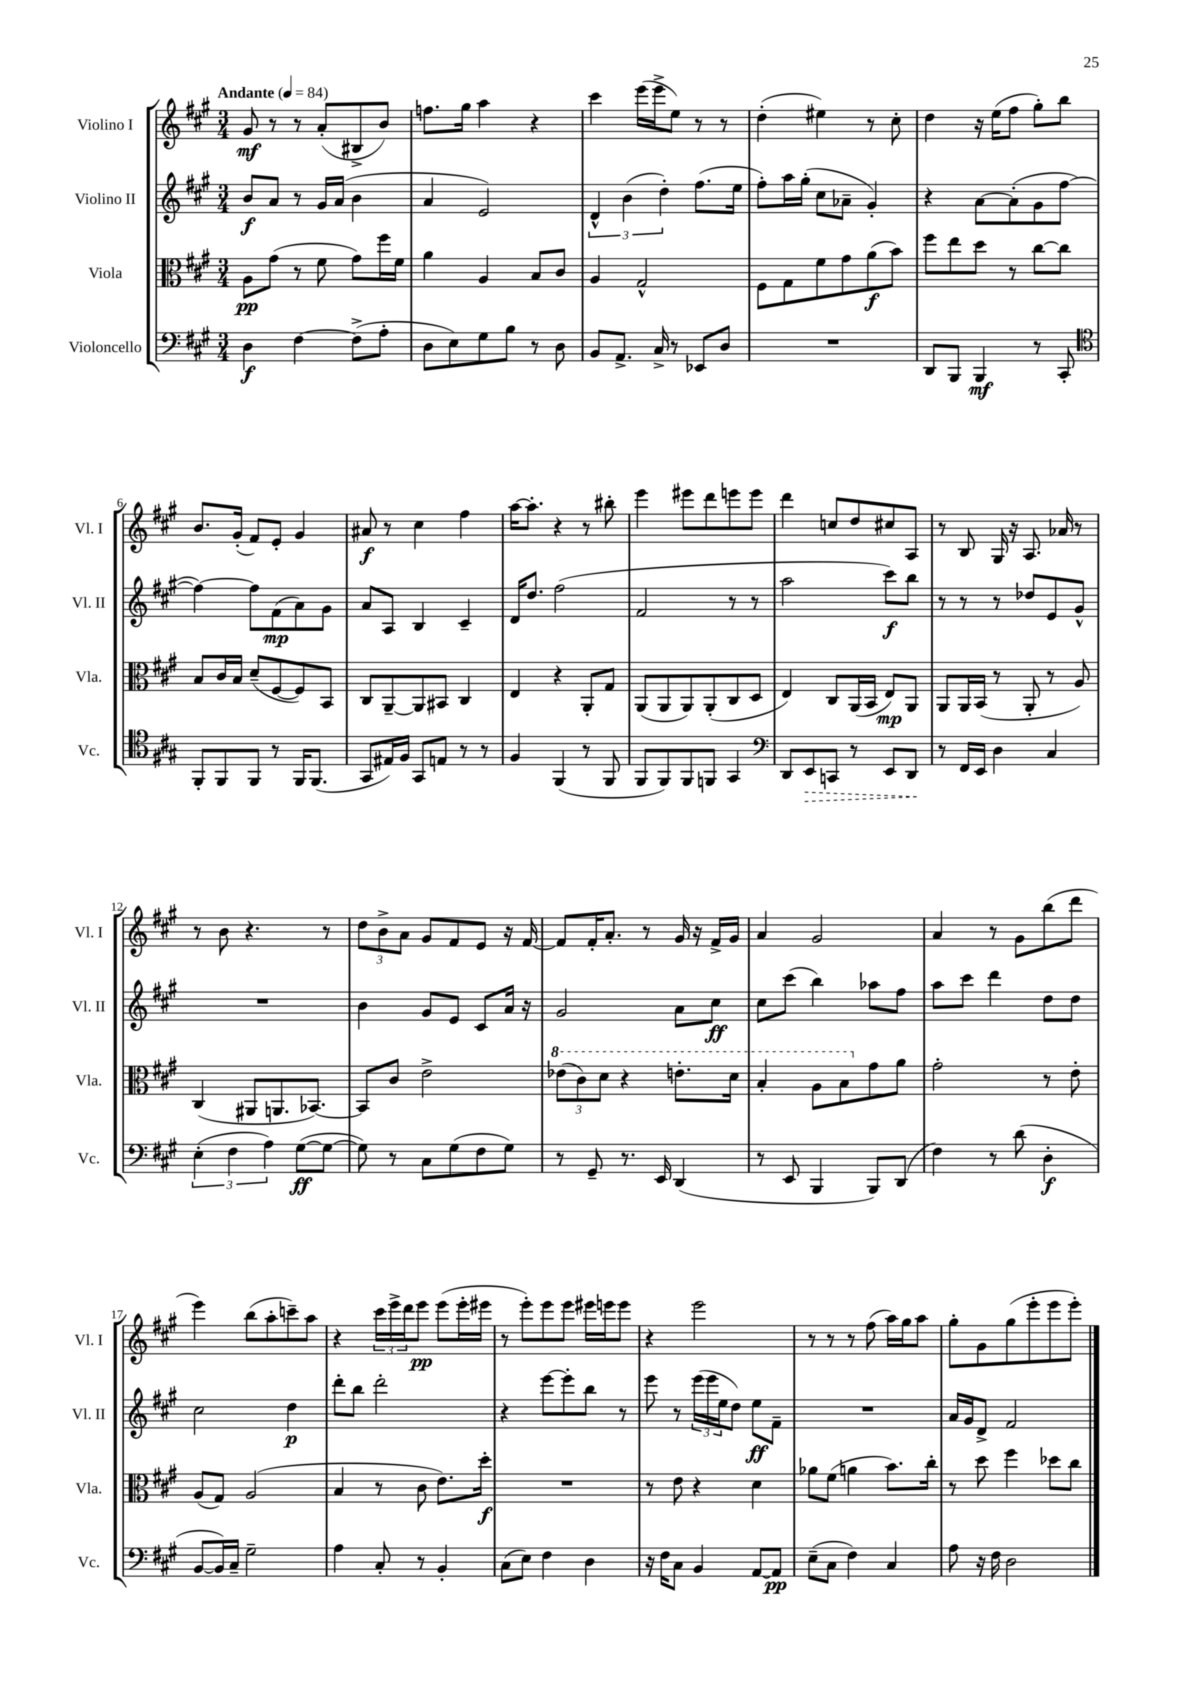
<<
\new StaffGroup <<
\new Staff = "s0" \with { instrumentName = "Violino I" shortInstrumentName = "Vl. I" } {
    \clef treble \key a \major \numericTimeSignature \time 3/4 \tempo "Andante" 4 = 84
    gis'8\mf r8 r8 a'8-.( bis8-> b'8) |
    f''8. gis''16 a''4 r4 |
    cis'''4 e'''16( e'''16-> e''8) r8 r8 |
    d''4-.( eis''4) r8 cis''8-. |
    d''4 r16 e''16( fis''8 gis''8-.) b''8 |
    b'8. gis'16-.( fis'8) e'8-. gis'4 |
    ais'8\f r8 cis''4 fis''4 |
    a''16~ a''8.-. r4 r8 bis''8-. |
    e'''4 eis'''8 d'''8 e'''8 e'''8 |
    d'''4 c''8 d''8 cis''8 a8 |
    r8 b8 gis16 r16 a8. aes'16 r8 |
    r8 b'8 r4. r8 |
    \tuplet 3/2 { d''8 b'8-> a'8 } gis'8 fis'8 e'8 r16 fis'16~ |
    fis'8 fis'16-. a'8.-. r8 gis'16 r16 fis'16-> gis'16 |
    a'4 gis'2 |
    a'4 r8 gis'8 b''8( d'''8 |
    e'''4) b''8( a''8-. c'''8--) a''8 |
    r4 \tuplet 3/2 { cis'''16 e'''16-> d'''16 } e'''8\pp e'''8( e'''16-. eis'''16 |
    r8 e'''8-.) e'''8 e'''8 eis'''16 e'''16 e'''8 |
    r4 e'''2 |
    r8 r8 r8 fis''8( a''16) gis''16 a''8 |
    gis''8-. gis'8 gis''8( e'''8-. e'''8 e'''8-.) \bar "|." |
}
\new Staff = "s1" \with { instrumentName = "Violino II" shortInstrumentName = "Vl. II" } {
    \clef treble \key a \major \numericTimeSignature \time 3/4
    b'8\f a'8 r8 gis'16 a'16( b'4 |
    a'4 e'2) |
    \tuplet 3/2 { d'4-^ b'4( d''4-.) } fis''8.( e''16 |
    fis''8-.) a''16 gis''16-.( cis''8 aes'8-- gis'4-.) |
    r4 a'8~ a'8-.( gis'8 fis''8~ |
    fis''4~) fis''8 fis'8\mp( a'8) gis'8 |
    a'8 a8 b4 cis'4-- |
    d'16 d''8. fis''2( |
    fis'2 r8 r8 |
    a''2 cis'''8\f) b''8 |
    r8 r8 r8 des''8 e'8 gis'8-^ |
    R2. |
    b'4 gis'8 e'8 cis'8 a'16 r16 |
    gis'2 a'8 cis''8\ff |
    cis''8 cis'''8( b''4) aes''8 fis''8 |
    a''8 cis'''8 d'''4 d''8 d''8 |
    cis''2 d''4\p |
    d'''8-. b''8 d'''2-. |
    r4 e'''8~ e'''8-. b''8 r8 |
    e'''8 r8 \tuplet 3/2 { e'''16( e'''16 e''16 } d''8) e''8\ff fis'8-- |
    R2. |
    a'16 gis'16 d'8-> fis'2 \bar "|." |
}
\new Staff = "s2" \with { instrumentName = "Viola" shortInstrumentName = "Vla." } {
    \clef alto \key a \major \numericTimeSignature \time 3/4
    a8\pp gis'8( r8 fis'8 gis'8) fis''16 fis'16 |
    a'4 a4 b8 cis'8 |
    a4 gis2-^ |
    fis8 gis8 fis'8 gis'8 a'8\f( b'8) |
    fis''8 e''8 d''8 r8 cis''8~ cis''8 |
    b8 cis'16 b16 d'8--( fis8~ fis8) b,8 |
    cis8 a,8~-- a,8 bis,8 cis4 |
    e4 r4 a,8-. gis8 |
    a,8( a,8 a,8) a,8-.( cis8 d8 |
    e4) cis8 a,16( b,16 e8\mp) a,8 |
    a,8 a,16 b,16( r8 a,8-. r8 a8) |
    cis4( ais,8 a,8. bes,8.~) |
    bes,8 cis'8 e'2-> |
    \tuplet 3/2 { \ottava #1 ees''8( cis''8) d''8 } r4 e''8.-. d''16 |
    b'4-. a'8 b'8 \ottava #0 gis'8 a'8 |
    gis'2-. r8 e'8-. |
    a8( gis8) a2( |
    b4 r8 cis'8 e'8.) d''16-.\f |
    R2. |
    r8 e'8 r4 d'4 |
    aes'8 fis'8( a'4 b'8.) cis''16-. |
    r8 d''8 fis''4 des''8 cis''8 \bar "|." |
}
\new Staff = "s3" \with { instrumentName = "Violoncello" shortInstrumentName = "Vc." } {
    \clef bass \key a \major \numericTimeSignature \time 3/4
    d4\f fis4~ fis8->( a8-. |
    d8 e8) gis8 b8 r8 d8 |
    b,8 a,8.-> cis16-> r8 ees,8 d8 |
    R2. |
    d,8 b,,8 b,,4\mf r8 cis,8-. |
    \clef tenor fis,8-. fis,8 fis,8 r8 fis,16 fis,8.( |
    gis,8 eis16) fis16 gis,8 e8 r8 r8 |
    fis4 fis,4( r8 fis,8 |
    fis,8 fis,8) fis,8 f,8 gis,4 |
    \clef bass d,8 \once \override Hairpin.style = #'dashed-line e,8\> c,8 r8 e,8 d,8\! |
    r8 fis,16 e,16 d4 cis4 |
    \tuplet 3/2 { e4-.( fis4 a4) } gis8~\ff( gis8~ |
    gis8) r8 cis8 gis8( fis8 gis8) |
    r8 gis,8-- r8. e,16 d,4( |
    r8 e,8 b,,4 b,,8) d,8( |
    fis4) r8 d'8( d4-.\f |
    b,8~ b,16) cis16-- gis2-- |
    a4 cis8-. r8 b,4-. |
    cis8( e8) fis4 d4 |
    r16 fis16 cis8 b,4 a,8~ a,8\pp |
    e8--( cis8 fis4) cis4 |
    a8 r16 fis16 d2 \bar "|." |
}
>>
>>
